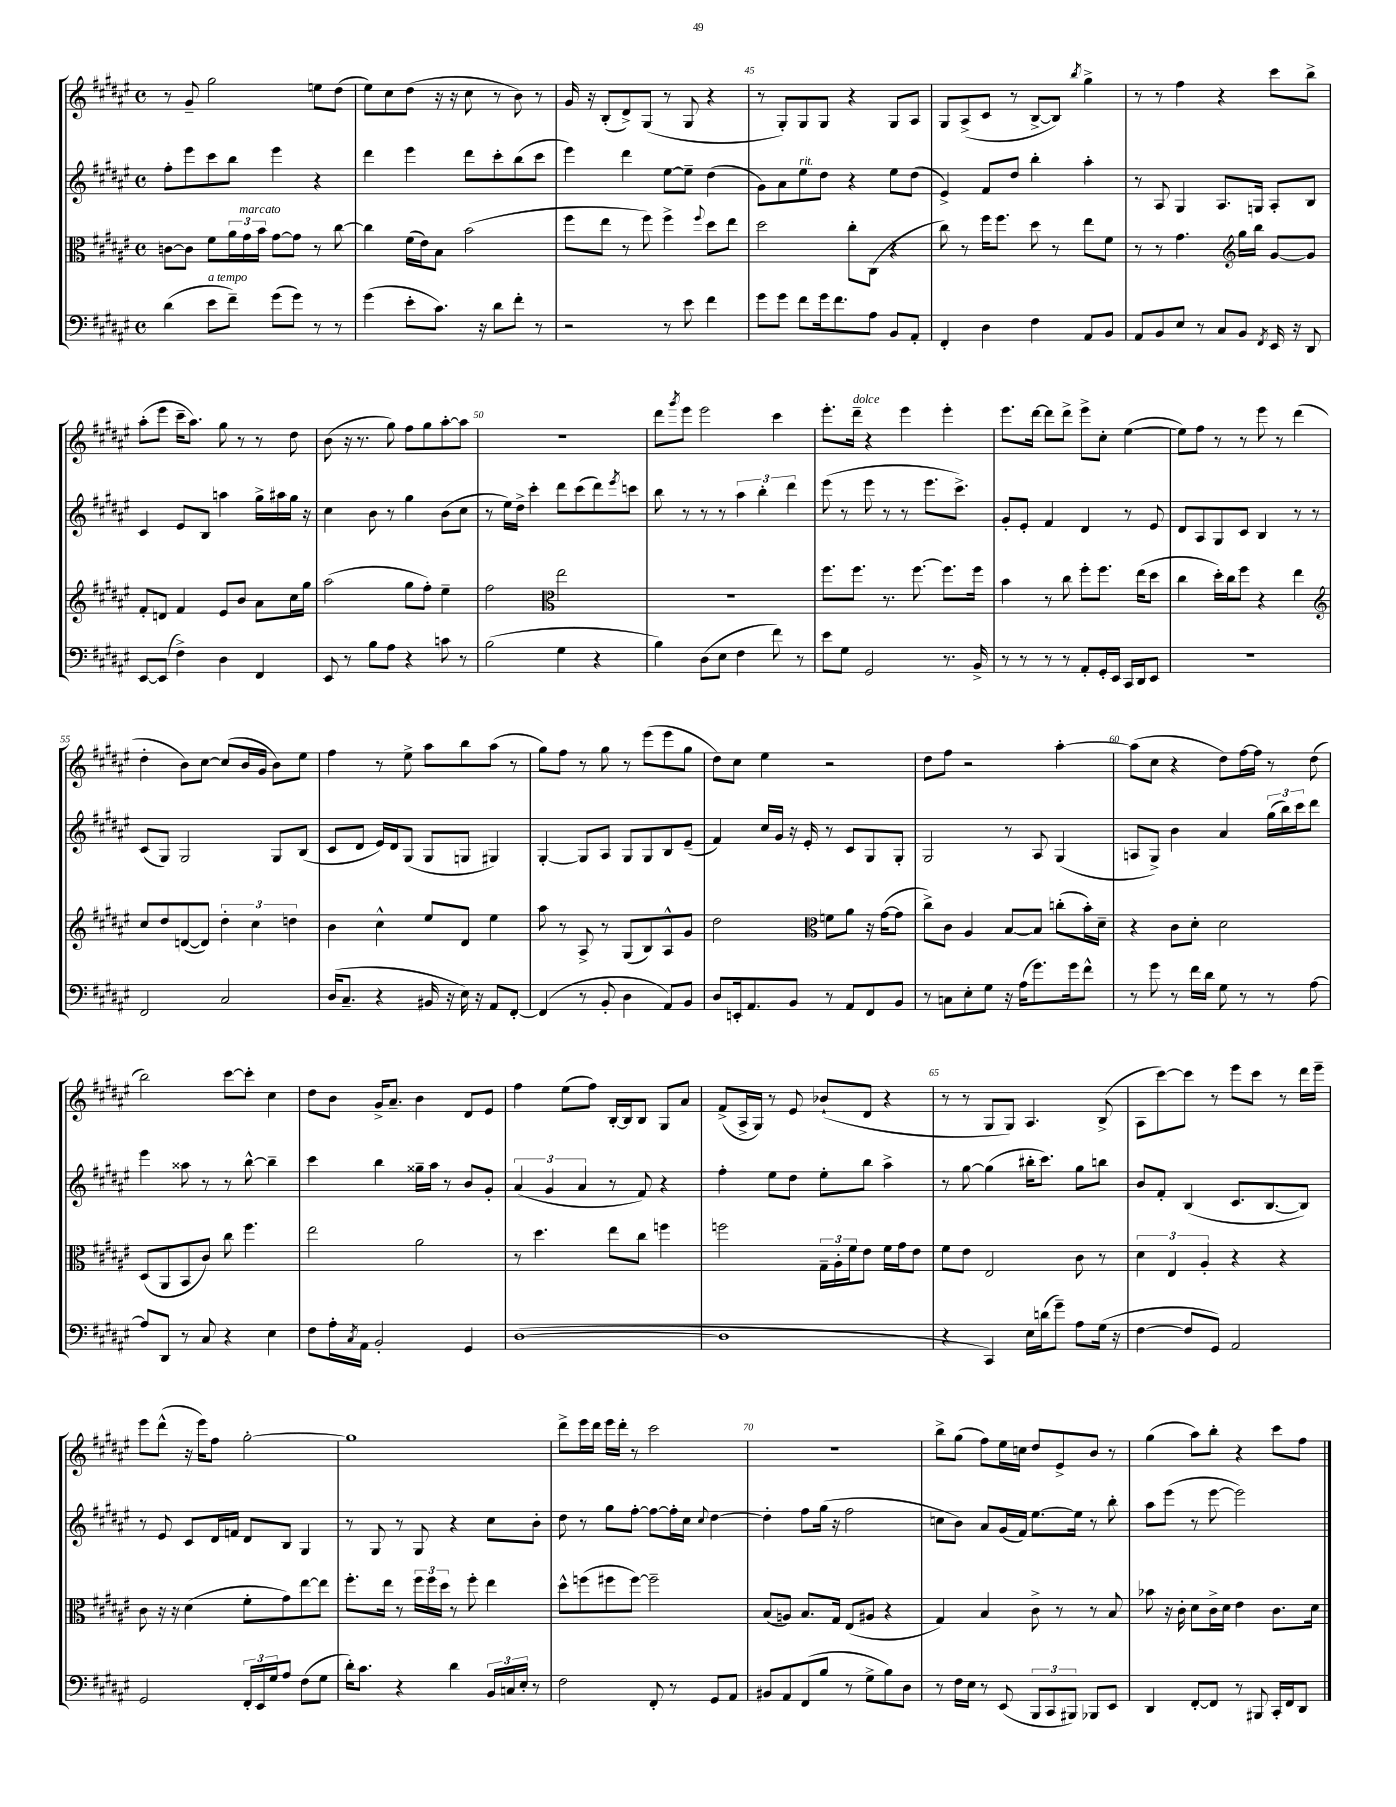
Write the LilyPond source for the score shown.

<<
\new StaffGroup <<
\new Staff = "s0" {
    \clef treble \key fis \major \defaultTimeSignature \time 4/4
    r8 gis'8-- gis''2 e''8 dis''8( |
    eis''8) cis''8 dis''8( r16 r16 cis''8 r8 b'8) r8 |
    gis'16 r16 b8-.( dis'8->) gis8( r8 gis8 r4 |
    r8 gis8-.) gis8 gis8 r4 gis8 ais8 |
    gis8 ais8->( cis'8 r8 b8~-> b8) \acciaccatura { b''8 } gis''4-> |
    r8 r8 fis''4 r4 cis'''8 b''8-> |
    ais''8-.( eis'''8 cis'''16-- ais''8.) gis''8 r8 r8 dis''8 |
    b'8( r16 r8. gis''8) fis''8 gis''8 ais''8~-. ais''8 |
    R1 |
    dis'''8 \acciaccatura { gis'''8 } eis'''8 eis'''2 cis'''4 |
    eis'''8.-. dis'''16--^\markup { \italic "dolce" } r4 eis'''4 eis'''4-. |
    eis'''8. dis'''16~ dis'''8 dis'''8-> eis'''8-> cis''8-. eis''4~( |
    eis''8) fis''8 r8 r8 eis'''8 r8 dis'''4( |
    dis''4-. b'8) cis''8~ cis''8( b'16 gis'16 b'8) eis''8 |
    fis''4 r8 eis''8-> ais''8 b''8 ais''8( r8 |
    gis''8) fis''8 r8 gis''8 r8 eis'''8( eis'''8 gis''8 |
    dis''8) cis''8 eis''4 r2 |
    dis''8 fis''8 r2 ais''4~-. |
    ais''8( cis''8 r4 dis''8) fis''16~ fis''16 r8 dis''8( |
    b''2) cis'''8~ cis'''8-. cis''4 |
    dis''8 b'8 gis'16-> ais'8.-- b'4 dis'8 eis'8 |
    fis''4 eis''8( fis''8) b16~-. b16 b8 gis8 ais'8 |
    fis'8->( ais16-> gis16) r8 eis'8 bes'8-!( dis'8 r4 |
    r8 r8 gis8 gis8) ais4. b8->( |
    ais8 cis'''8~) cis'''8 r8 eis'''8 cis'''8 r8 dis'''16 eis'''16-- |
    eis'''8 dis'''8-^( r16 eis'''16) fis''8 gis''2~-. |
    gis''1 |
    dis'''8-> eis'''16 dis'''16 eis'''16 dis'''16-. r8 cis'''2 |
    R1 |
    b''8-> gis''8( fis''8) eis''16 c''16 dis''8 eis'8-> b'8 r8 |
    gis''4( ais''8) b''8-. r4 cis'''8 fis''8 \bar "|." |
}
\new Staff = "s1" {
    \clef treble \key fis \major \defaultTimeSignature \time 4/4
    fis''8-. eis'''8 cis'''8 b''8 eis'''4 r4 |
    dis'''4 eis'''4 dis'''8 cis'''8-. b''8( cis'''8 |
    eis'''4) dis'''4 eis''8~ eis''8-- dis''4( |
    gis'8) ais'8 eis''8^\markup { \italic "rit." } dis''8 r4 eis''8 dis''8( |
    eis'4->) fis'8 dis''8 b''4-. ais''4-. |
    r8 ais8 gis4 ais8. g16 ais8-. b8 |
    cis'4 eis'8 b8 a''4 gis''16-> ais''16 gis''16 r16 |
    cis''4 b'8 r8 gis''4 b'8( cis''8 |
    r8 eis''16) dis''16-> cis'''4-. dis'''8 cis'''8( dis'''8) \acciaccatura { eis'''8 } c'''8 |
    b''8 r8 r8 r8 \tuplet 3/2 { ais''4 b''4-. dis'''4 } |
    eis'''8( r8 eis'''8 r8 r8 eis'''8. cis'''8.->) |
    gis'8-. eis'8-. fis'4 dis'4 r8 eis'8 |
    dis'8 ais8 gis8 cis'8 b4 r8 r8 |
    cis'8( gis8) gis2 gis8 b8( |
    cis'8 dis'8 eis'16) dis'16 gis8( gis8 g8 gis4) |
    gis4~-. gis8 ais8 gis8 gis8 b8 eis'8--( |
    fis'4) cis''16 gis'16 r16 eis'16-. r8 cis'8 gis8 gis8-. |
    gis2 r8 ais8 gis4( |
    a8 gis8->) b'4 ais'4 \tuplet 3/2 { gis''16( b''16) cis'''16 } dis'''8 |
    eis'''4 aisis''8 r8 r8 b''8~-^ b''4-- |
    cis'''4 b''4 gisis''16-- ais''16 r8 b'8 gis'8-. |
    \tuplet 3/2 { ais'4( gis'4 ais'4 } r8 fis'8) r4 |
    fis''4-. eis''8 dis''8 eis''8-. b''8 ais''4-> |
    r8 gis''8~ gis''4( bis''16-. cis'''8.) gis''8 b''8 |
    b'8 fis'8-. b4( cis'8. b8.~ b8) |
    r8 eis'8 cis'8 dis'16 f'16 dis'8 b8 gis4 |
    r8 gis8 r8 gis8 r4 cis''8 b'8-. |
    dis''8 r8 gis''8 fis''8~-. fis''8~ fis''16-. cis''16 \appoggiatura { cis''8 } dis''4~ |
    dis''4-. fis''8 gis''16( r16 fis''2 |
    c''8 b'8) ais'8 gis'16( fis'16) eis''8.~ eis''16 r8 b''8-. |
    ais''8 eis'''8( r8 eis'''8~ eis'''2) \bar "|." |
}
\new Staff = "s2" {
    \clef alto \key fis \major \defaultTimeSignature \time 4/4
    c'8~ c'8 fis'8 \tuplet 3/2 { ais'16 gis'16^\markup { \italic "marcato" } b'16 } gis'8~ gis'8 r8 cis''8~ |
    cis''4 fis'16( eis'16) b8 b'2( |
    fis''8 eis''8 r8 fis''8) fis''4-> \appoggiatura { fis''8 } dis''8 eis''8 |
    dis''2 cis''8-. cis8( r4 |
    cis''8) r8 fis''16 fis''8. dis''8 r8 eis''8 fis'8 |
    r8 r8 gis'4. \clef treble gis''16 b''16 gis'8~ gis'8 |
    fis'8-. d'8 fis'4 eis'8 b'8 ais'8 cis''16 gis''16 |
    ais''2( gis''8 fis''8-.) eis''4-- |
    fis''2 \clef alto eis''2 |
    R1 |
    fis''8. fis''8. r8. fis''8.~ fis''8. fis''16 |
    b'4 r8 cis''8 fis''8-. fis''8. eis''16( dis''8 |
    cis''4 dis''16-.) cis''16 fis''8 r4 eis''4 |
    \clef treble cis''8 dis''8 d'8~( d'8) \tuplet 3/2 { dis''4-. cis''4 d''4 } |
    b'4 cis''4-^ eis''8 dis'8 eis''4 |
    ais''8 r8 ais8-> r8 gis8( b8) ais8-^ gis'8 |
    dis''2 \clef alto f'8 ais'8 r16 gis'16~( gis'8 |
    cis''8->) cis'8 ais4 b8~ b8 c''8-.( b'16-.) dis'16-- |
    r4 cis'8 dis'8-. dis'2 |
    dis8( ais,8 b,8 cis'8) cis''8 fis''4. |
    eis''2 ais'2 |
    r8 dis''4. eis''8 cis''8 f''4 |
    f''2 \tuplet 3/2 { gis16-- ais16-. fis'16 } eis'8 fis'16 gis'16 eis'8 |
    fis'8 eis'8 eis2 cis'8 r8 |
    \tuplet 3/2 { dis'4 eis4 ais4-. } r4 r4 |
    cis'8 r16 r16 dis'4( fis'8-. gis'8) eis''8~ eis''8 |
    fis''8.-. eis''16 r8 \tuplet 3/2 { fis''16 fis''16 dis''16 } r8 fis''8-. eis''4 |
    dis''8-^ f''8( fis''8 fis''8~) fis''2-- |
    b8( a8) b8. gis16 eis8( ais8 r4 |
    gis4) b4 cis'8-> r8 r8 b8 |
    bes'8 r16 cis'16-. dis'8 cis'16-> dis'16 eis'4 cis'8. dis'16 \bar "|." |
}
\new Staff = "s3" {
    \clef bass \key fis \major \defaultTimeSignature \time 4/4
    dis'4( eis'8^\markup { \italic "a tempo" } fis'8--) gis'8( gis'8) r8 r8 |
    gis'4( eis'8-. cis'8.) r16 dis'8 fis'8-. r8 |
    r2 r8 eis'8 fis'4 |
    gis'8 gis'8 fis'8 gis'16 fis'8. ais8 b,8 ais,8-. |
    fis,4-. dis4 fis4 ais,8 b,8 |
    ais,8 b,8 eis8 r8 cis8 b,8 \acciaccatura { fis,8 } eis,16 r16 dis,8 |
    eis,8~ eis,8( fis4->) dis4 fis,4 |
    eis,8 r8 b8 ais8 r4 c'8 r8 |
    b2( gis4 r4 |
    b4) dis8( eis8 fis4 fis'8) r8 |
    eis'8 gis8 gis,2 r8. b,16-> |
    r8 r8 r8 r8 ais,8-. gis,16-. eis,16 cis,16 dis,16 eis,8 |
    r1 |
    fis,2 cis2 |
    dis16( cis8.-- r4 bis,16 r16 eis16) r16 ais,8 fis,8~-. |
    fis,4( r8 b,8-. dis4 ais,8) b,8 |
    dis8 e,16-. ais,8. b,8 r8 ais,8 fis,8 b,8 |
    r8 c8 eis8-. gis8 r16 ais16( gis'8.) gis'16 fis'8-^ |
    r8 gis'8 r8 fis'16 dis'16 gis8 r8 r8 ais8~ |
    ais8 dis,8 r8 cis8 r4 eis4 |
    fis8 ais16-. \acciaccatura { cis8 } ais,16 b,2-. gis,4 |
    dis1~( |
    dis1 |
    r4 cis,4) eis16 d'16( gis'8--) ais8 gis16( r16 |
    fis4~ fis8 gis,8) ais,2 |
    gis,2 \tuplet 3/2 { fis,16-. eis,16 gis16 } ais8 fis8( gis8 |
    dis'16-.) cis'8. r4 dis'4 \tuplet 3/2 { b,16 c16 eis16-. } r8 |
    fis2 fis,8-. r8 gis,8 ais,8 |
    bis,8 ais,8 fis,8( b8 r8 gis8-> b8) dis8 |
    r8 fis16 eis16 r8 eis,8( \tuplet 3/2 { b,,8 cis,8 bis,,8) } bes,,8 eis,8 |
    dis,4 fis,8~-. fis,8 r8 bis,,8 cis,16-. fis,16 dis,8 \bar "|." |
}
>>
>>
\layout { \context { \Score currentBarNumber = #42 \override BarNumber.break-visibility = ##(#f #t #t) barNumberVisibility = #(every-nth-bar-number-visible 5) } }
